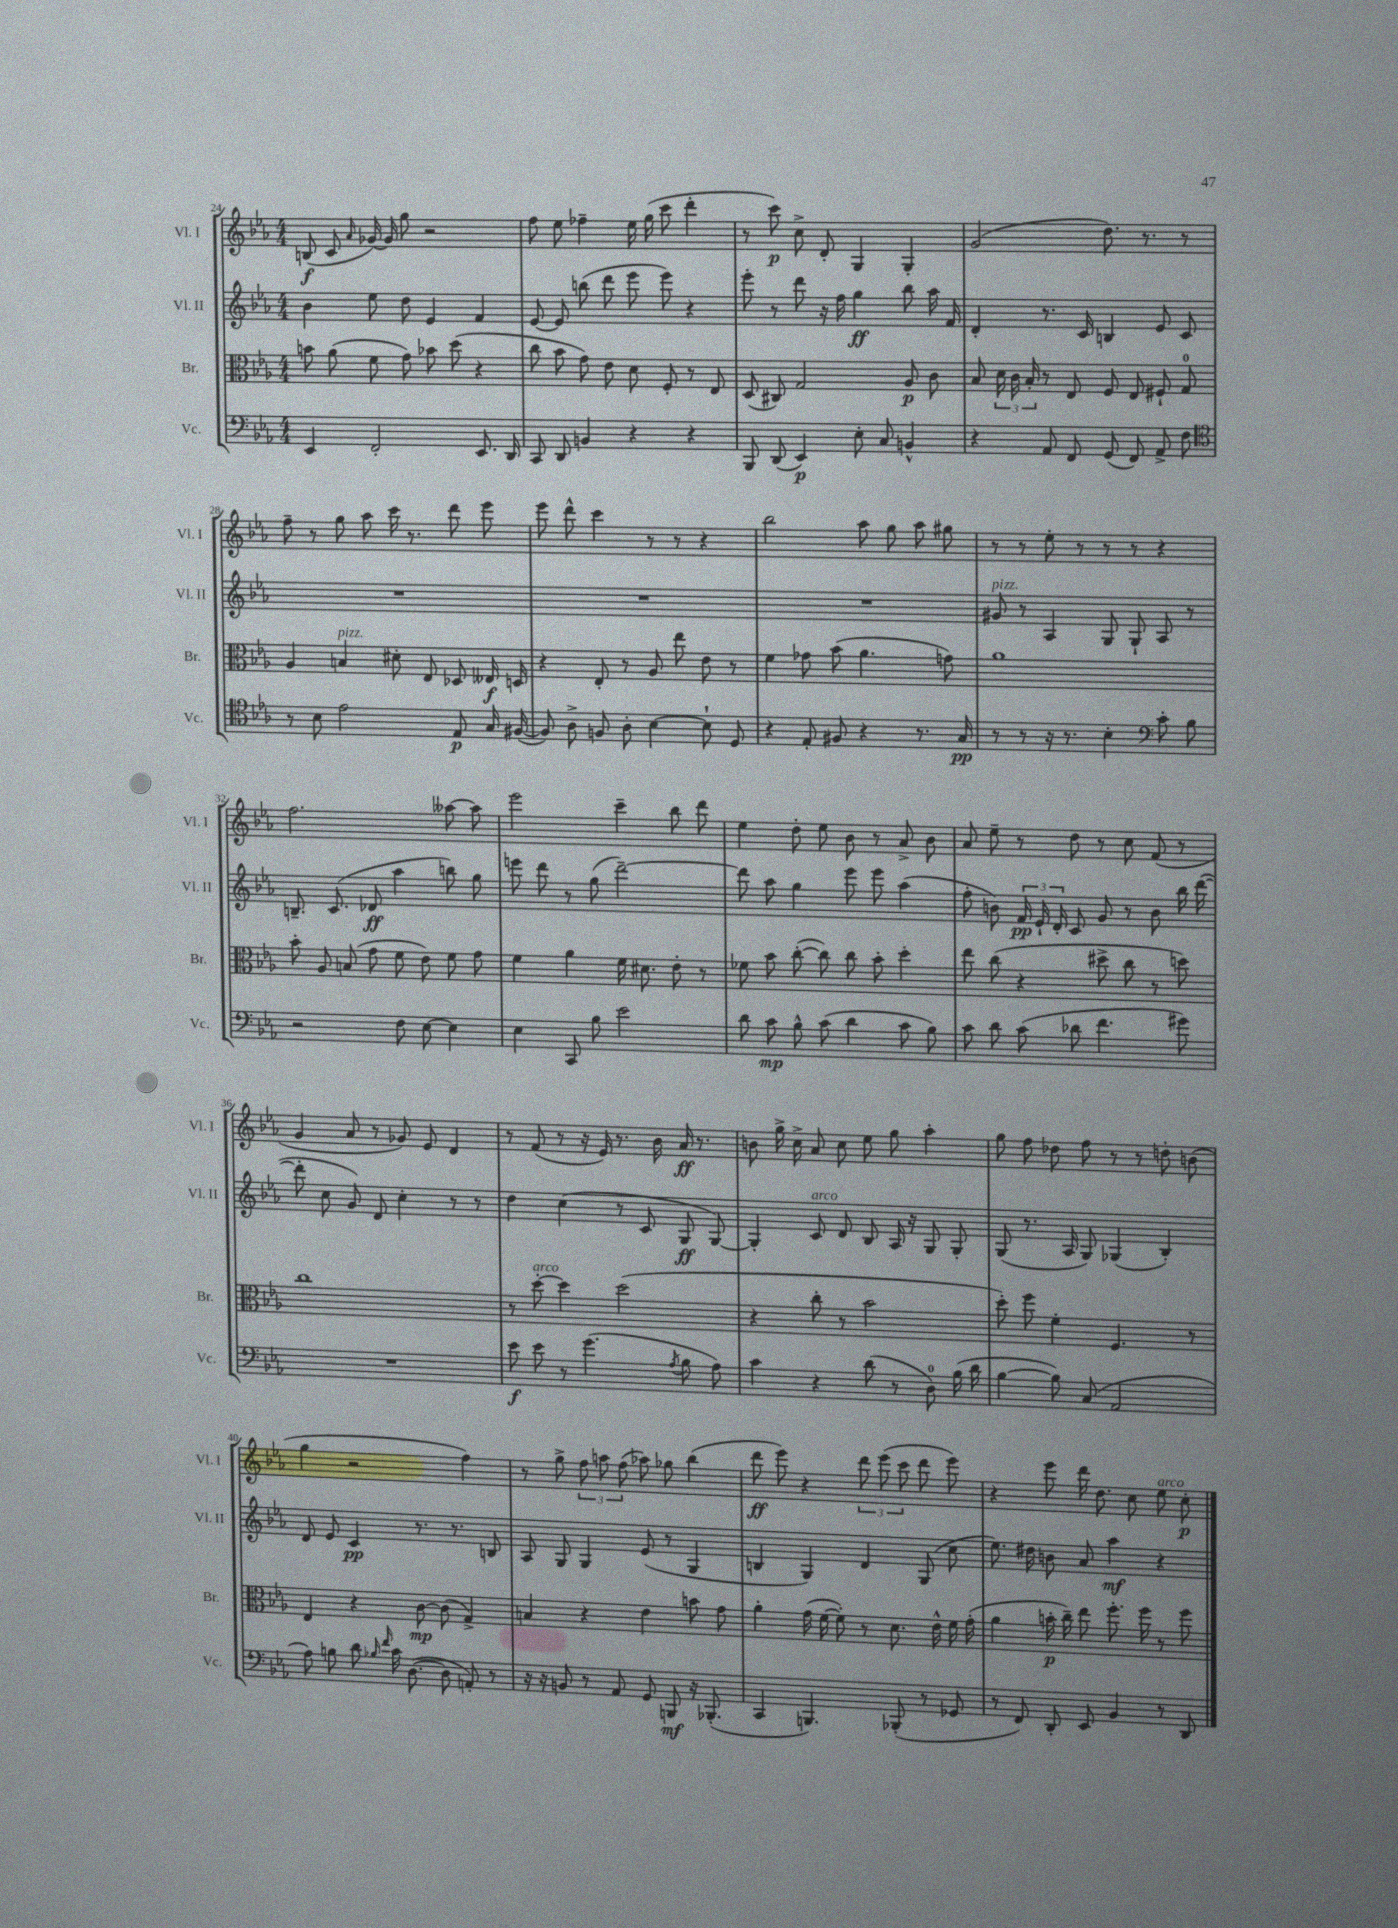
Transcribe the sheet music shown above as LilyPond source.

<<
\new StaffGroup <<
\new Staff = "s0" \with { instrumentName = "Vl. I" shortInstrumentName = "Vl. I" } {
    \clef treble \key ees \major \numericTimeSignature \time 4/4
    \autoBeamOff b8\f( c'8 \grace { aes'16 } ges'16~) ges'16 g''8 r2 |
    f''8 ees''8 fes''4-- ees''16 g''16( c'''8 d'''4-. |
    r8 c'''8\p) c''8-> d'8-. g4 g4-. |
    g'2( d''8.) r8. r8 |
    f''8-- r8 g''8 aes''8 c'''16 r8. d'''8 ees'''8 |
    ees'''8 d'''8-^ c'''4 r8 r8 r4 |
    bes''2 aes''8 g''8 aes''8 gis''8 |
    r8 r8 ees''8-. r8 r8 r8 r4 |
    f''2. aeses''8~ aeses''8 |
    ees'''2 c'''4-- bes''8 d'''8 |
    ees''4 d''8-. ees''8 bes'8 r8 aes'8-> bes'8 |
    aes'8 ees''8-- r8 d''8 r8 c''8 f'8( r8 |
    g'4 aes'8 r8 ges'8) ees'8 d'4 |
    r8 f'8( r8 r16 ees'16) r8. bes'16 aes'16\ff r8. |
    b'8 g''16-> c''16-> aes'8 c''8 ees''8 g''8 aes''4-. |
    g''8 f''8 des''8 f''8 r8 r8 d''8-. b'8( |
    g''4 r2 f''4) |
    r8 g''8-> \tuplet 3/2 { f''8 a''8 f''8( } aes''8) ges''8 bes''4( |
    d'''8\ff ees'''8) r4 \tuplet 3/2 { d'''8 ees'''8( c'''8 } d'''8 ees'''8) |
    r4 ees'''8 d'''16 d''8. c''8 ees''8^\markup { \italic "arco" } c''8-.\p \bar "|." |
}
\new Staff = "s1" \with { instrumentName = "Vl. II" shortInstrumentName = "Vl. II" } {
    \clef treble \key ees \major \numericTimeSignature \time 4/4
    \autoBeamOff bes'4 ees''8 d''8 ees'4 f'4 |
    ees'8~ ees'8 b''8( d'''8 ees'''8 ees'''8) r4 |
    ees'''8-. r8 d'''8 r16 f''16 g''4\ff bes''8 aes''16 f'16 |
    d'4-. r8. c'16 b4 ees'8 c'8 |
    R1 |
    R1 |
    R1 |
    gis'8^\markup { \italic "pizz." } r8 aes4 g8 g8-! aes8 r8 |
    b8.-- c'8.( des'8\ff aes''4 b''8) g''8 |
    e'''8 d'''8 r8 g''8( d'''2~--) |
    d'''8 aes''8 g''4 ees'''8 ees'''8 aes''4( |
    f''8-. b'8) \tuplet 3/2 { f'16\pp ees'16-! d'16-. } c'8 g'8 r8 b'8 bes''16 d'''16~( |
    d'''8-. c''8 g'8) d'8 c''4-. r8 r8 |
    d''4 c''4( r8 c'8 g8\ff g8~) |
    g4-. c'8^\markup { \italic "arco" } d'8 bes8 aes16 r16 g8 g8-. |
    g8( r8. aes16 g8) ges4( bes4-.) |
    d'8 ees'8 c'4\pp r8. r8. b8 |
    aes8 g8 g4 ees'8( r8 g4 |
    b4 g4) d'4 g8( c''8 |
    ees''8.) dis''16 b'8 aes'8 aes''4\mf r4 \bar "|." |
}
\new Staff = "s2" \with { instrumentName = "Br." shortInstrumentName = "Br." } {
    \clef alto \key ees \major \numericTimeSignature \time 4/4
    \autoBeamOff b'8 aes'8( f'8 g'8) bes'8 d''8( r4 |
    c''8 bes'8 g'8) ees'8 d'8 f8-. r8 ees8 |
    d8( cis8) g2 aes8\p c'8 |
    bes8 \tuplet 3/2 { d'16 c'16 bes16-. } r8 ees8 f8 ees8 fis8-! g8-0 |
    aes4 b4^\markup { \italic "pizz." } dis'8-. ees8 des8 eeses16\f d16 |
    r4 ees8-. r8 aes8 ees''8 ees'8 r8 |
    f'4 ges'8 bes'8( aes'4. g'8) |
    aes'1 |
    bes'8-. aes8 b8( g'8 f'8 ees'8) f'8 g'8 |
    f'4 aes'4 f'16 dis'8. ees'8-. r8 |
    fes'8 bes'8 c''8~-.( c''8) c''8 bes'8-. d''4-. |
    ees''8 c''8( r4 dis''8-> c''8 r8 d''8) |
    c''1 |
    r8 d''8~-.^\markup { \italic "arco" } d''4 d''2( |
    r4 c''8-. r8 bes'2 |
    d''8-.) f''8 f'4-. f4. r8 |
    ees4 r4 c'8~\mp c'8( g4->) |
    b4 r4 ees'4 b'8 g'8 |
    aes'4-. g'16( f'16~ f'8-.) r8 d'8. ees'16-^ f'16 g'16-.( |
    aes'4 b'16-.\p c''16--) ees''8 f''8.-. f''16 r8 f''8 \bar "|." |
}
\new Staff = "s3" \with { instrumentName = "Vc." shortInstrumentName = "Vc." } {
    \clef bass \key ees \major \numericTimeSignature \time 4/4
    \autoBeamOff ees,4 f,2-. ees,8. d,16 |
    c,8 d,8 b,4 r4 r4 |
    bes,,8 d,8( ees,4\p) ees8-. c8 b,4-^ |
    r4 aes,8 f,8 g,8( f,8) aes,8-> f8 |
    \clef tenor r8 bes8 ees'2 ees8\p g16 fis16~( |
    fis8) aes8-> f8 aes8-. bes4~ bes8-! d8 |
    r4 ees8-. fis8 r4 r8. g16\pp |
    r8 r8 r16 r8. bes4-. \clef bass c'8-. bes8 |
    r2 f8 ees8~ ees4 |
    ees4 c,8 bes8 ees'2 |
    d'8 c'8\mp bes8-^ c'8( d'4 c'8 bes8) |
    c'8 d'8 c'8( des'8 f'4. gis'8) |
    R1 |
    ees'8\f ees'8 r8 g'4.( \acciaccatura { aes8 } bes8 aes8) |
    c'4 r4 d'8( r8 d8-0) bes16( d'16 |
    bes4~ bes8) c8( aes,2 |
    aes8) b8 d'8 \grace { bes16 f'16 } c'16 d8.~( d8 a,8-.) r8 |
    r16 r16 b,8 r8 aes,8 g,8 b,,8\mf r16 bes,,8.-.( |
    c,4 b,,4.) bes,,8-.( r8 ges,8 |
    r8 f,8) d,8-. ees,8 bes,4 r8 d,8 \bar "|." |
}
>>
>>
\layout { \context { \Score currentBarNumber = #24 } }
